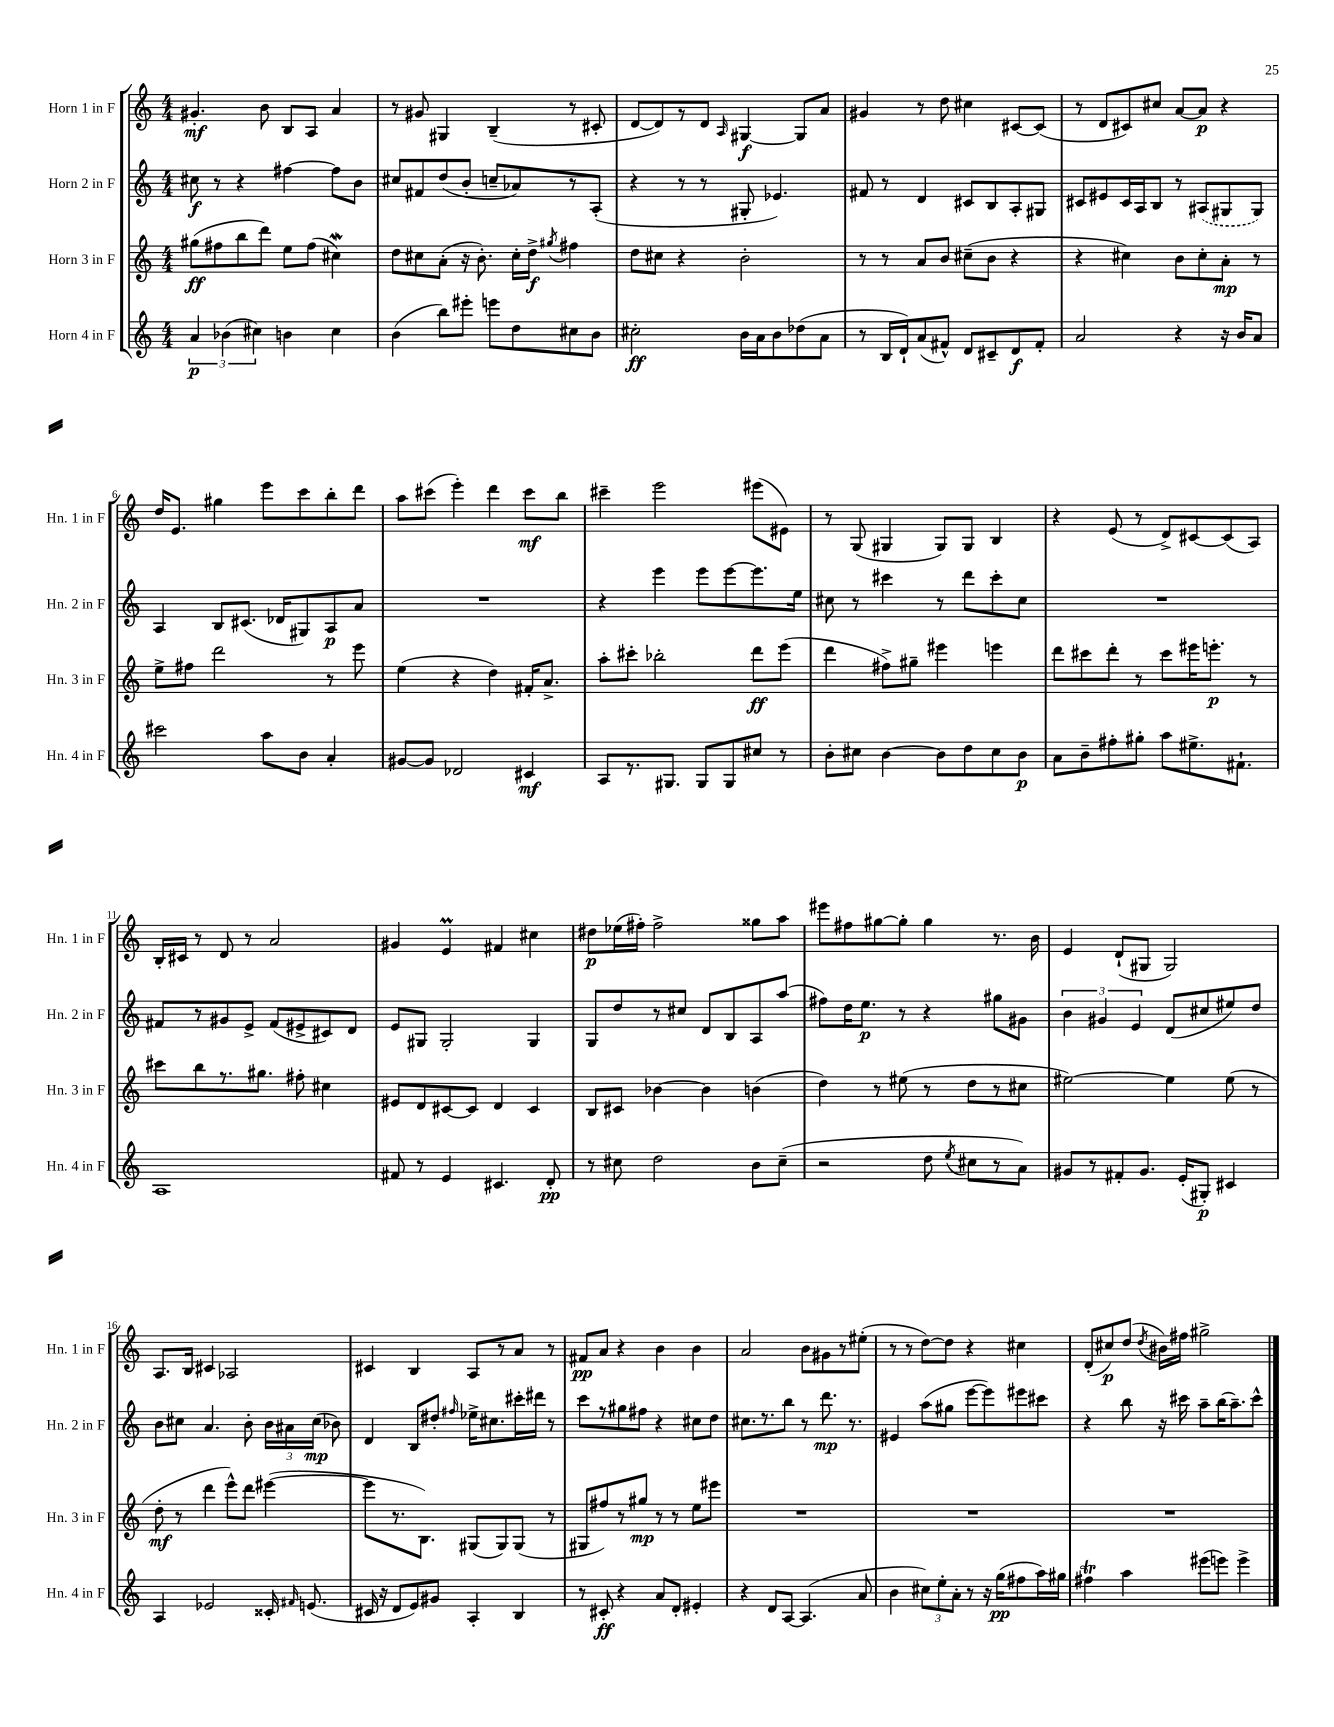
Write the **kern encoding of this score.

**kern	**kern	**kern	**kern
*staff4	*staff3	*staff2	*staff1
*clefG2	*clefG2	*clefG2	*clefG2
*k[]	*k[]	*k[]	*k[]
*M4/4	*M4/4	*M4/4	*M4/4
6a	(8gg#	8cc#	4.g#'
.	8ff#	8r	.
(6b-	.	.	.
.	8bb	4r	.
6cc#)	.	.	.
.	8ddd)	.	8b
4b	8ee	[4ff#	8B
.	(8ff#	.	8A
4cc#	4cc#)	8ff#]	4a
.	.	8b	.
=	=	=	=
(4b	8dd	8cc#	8r
.	8cc#	8f#	8g#
8bb)	(8a'	(8dd	4G#
8eee#'	16r	8b'	.
.	8.b')	.	.
8eee	.	8cc~	(4B~
8dd	16cc#'	8a-)	.
.	16dd^	.	.
.	8qgg#	.	.
8cc#	4ff#	8r	8r
8b	.	(8A'	8c#'
=	=	=	=
2cc#'	8dd	4r	[8d
.	8cc#	.	8d])
.	4r	8r	8r
.	.	8r	8d
.	.	.	16qqA
16b	2b'	8G#'	[4G#
16a	.	.	.
8b	.	4.e-)	.
(8dd-	.	.	8G#]
8a	.	.	8a
=	=	=	=
8r	8r	8f#	4g#
16B	8r	8r	.
16d`)	.	.	.
(8a	8a	4d	8r
8f#^^)	8b	.	8dd
8d	(8cc#~	8c#	4cc#
8c#~	8b	8B	.
8d	4r	8A'	[8c#
8f#'	.	8G#	(8c#]
=	=	=	=
2a	4r	8c#	8r
.	.	8e#	8d
.	4cc#)	16c#	8c#)
.	.	16A	.
.	.	8B	8cc#
4r	8b	8r	[8a
.	8cc#'	(8A#	8a]
16r	8a'	8G#	4r
16b	.	.	.
8a	8r	8G#)	.
=	=	=	=
2ccc#	8ee^	4A	16dd
.	.	.	8.e
.	8ff#	.	.
.	2ddd	8B	4gg#
.	.	(8.c#	.
8aa	.	.	8eee
.	.	16d-	.
8b	.	8G#)	8ccc
4a'	8r	8A	8bb'
.	8eee	8a	8ddd
=	=	=	=
[8g#	(4ee	1r	8aa
8g#]	.	.	(8ccc#
2d-	4r	.	4eee')
.	4dd)	.	4ddd
4c#	16f#'	.	8ccc#
.	8.a^	.	.
.	.	.	8bb
=	=	=	=
8A	8aa'	4r	4ccc#~
8.r	8ccc#'	.	.
.	2bb-'	4eee	2eee
8.G#	.	.	.
8G#	.	8eee	.
8G#	.	[8eee	.
8cc#	8ddd	8.eee]	(8eee#
8r	(8eee	.	8e#)
.	.	16ee	.
=	=	=	=
8b'	4ddd	8cc#	8r
8cc#	.	8r	(8G
[4b	8ff#^)	4ccc#	4G#
.	8gg#~	.	.
8b]	4eee#	8r	8G#)
8dd	.	8ddd	8G#
8cc#	4eee	8ccc#'	4B
8b	.	8cc#	.
=	=	=	=
8a	8ddd	1r	4r
8b~	8ccc#	.	.
8ff#'	8ddd'	.	(8e
8gg#'	8r	.	8r
8aa	8ccc#	.	8d^)
8.ee#^	16eee#	.	[8c#
.	8.eee'	.	.
.	.	.	(8c#]
8.f#`	.	.	.
.	8r	.	8A)
=	=	=	=
1A	8ccc#	8f#	16B'
.	.	.	16c#
.	8bb	8r	8r
.	8.r	8g#	8d
.	.	8e^	8r
.	8.gg#	.	.
.	.	(8f#	2a
.	8ff#'	8e#^	.
.	4cc#	8c#)	.
.	.	8d	.
=	=	=	=
8f#	8e#	8e	4g#
8r	8d	8G#	.
4e	[8c#	2G#'	4e
.	8c#]	.	.
4.c#	4d	.	4f#
.	4c#	4G#	4cc#
8d'	.	.	.
=	=	=	=
8r	8B	8G	8dd#
8cc#	8c#	8dd	(16ee-
.	.	.	16ff#')
2dd	[4b-	8r	2ff#^
.	.	8cc#	.
.	4b-]	8d	.
.	.	8B	.
8b	(4b	8A	8gg##
(8cc#~	.	(8aa	8aa
=	=	=	=
2r	4dd)	8ff#)	8eee#
.	.	16dd	8ff#
.	.	8.ee	.
.	8r	.	[8gg#
.	(8ee#	8r	8gg#']
8dd	8r	4r	4gg#
8qee	.	.	.
8cc#	8dd	.	.
8r	8r	8gg#	8.r
8a)	8cc#	8g#	.
.	.	.	16b
=	=	=	=
8g#	[2ee#)	6b	4e
8r	.	.	.
.	.	6g#	.
8f#'	.	.	(8d`
.	.	6e	.
8.g#	.	.	8G#
.	4ee#]	(8d	2G#)
(16e'	.	.	.
8G#')	.	8cc#	.
4c#	(8ee#	8ee#)	.
.	8r	8dd	.
=	=	=	=
4A	8dd'	8b	8.A
.	8r	8cc#	.
.	.	.	16B
2e-	4ddd	4.a	4c#
.	8eee^^)	.	2A-
.	8ddd	8b'	.
16c##'	([4eee#	24b	.
.	.	24a#	.
16qqf#	.	.	.
(8.e	.	.	.
.	.	(24cc#	.
.	.	8b-)	.
=	=	=	=
16c#	8eee#]	4d	4c#
16r	.	.	.
8d	8.r	.	.
8e)	.	8B	4B
.	8.B)	.	.
8g#	.	8dd#'	.
.	.	16qqff#	.
4A'	(8G#	16ee-^	8A
.	.	8.cc#	.
.	8G#)	.	8r
4B	(8G#	16ccc#'	8a
.	.	16ddd#	.
.	8r	8r	8r
=	=	=	=
8r	8G#	8ccc	8f#
8c#'	8ff#)	8r	8a
4r	8r	8gg#	4r
.	8gg#	8ff#	.
8a	8r	4r	4b
8d'	8r	.	.
4e#'	8ee	8cc#	4b
.	8eee#	8dd	.
=	=	=	=
4r	1r	8.cc#	2a
.	.	8.r	.
8d	.	.	.
[8A	.	8bb	.
(4.A]	.	8r	8b
.	.	8.ddd	8g#
.	.	.	8r
.	.	8.r	.
8a	.	.	(8ee#'
=	=	=	=
4b	1r	4e#	8r
.	.	.	8r
12cc#)	.	(8aa	[8dd)
12ee'	.	.	.
.	.	8gg#	8dd]
12a'	.	.	.
8r	.	[8eee	4r
16r	.	8eee])	.
(16gg	.	.	.
8ff#	.	8eee#	4cc#
16aa)	.	8ccc#	.
16gg#	.	.	.
=	=	=	=
4ff#	1r	4r	(8d'
.	.	.	8cc#)
4aa	.	8bb	(8dd
.	.	.	8qdd
.	.	16r	16b#)
.	.	16ccc#	16ff#
(8eee#	.	8aa~	2gg#^
8eee)	.	(16bb	.
.	.	8.aa~)	.
4eee^	.	.	.
.	.	8ccc#^^	.
==	==	==	==
*-	*-	*-	*-
